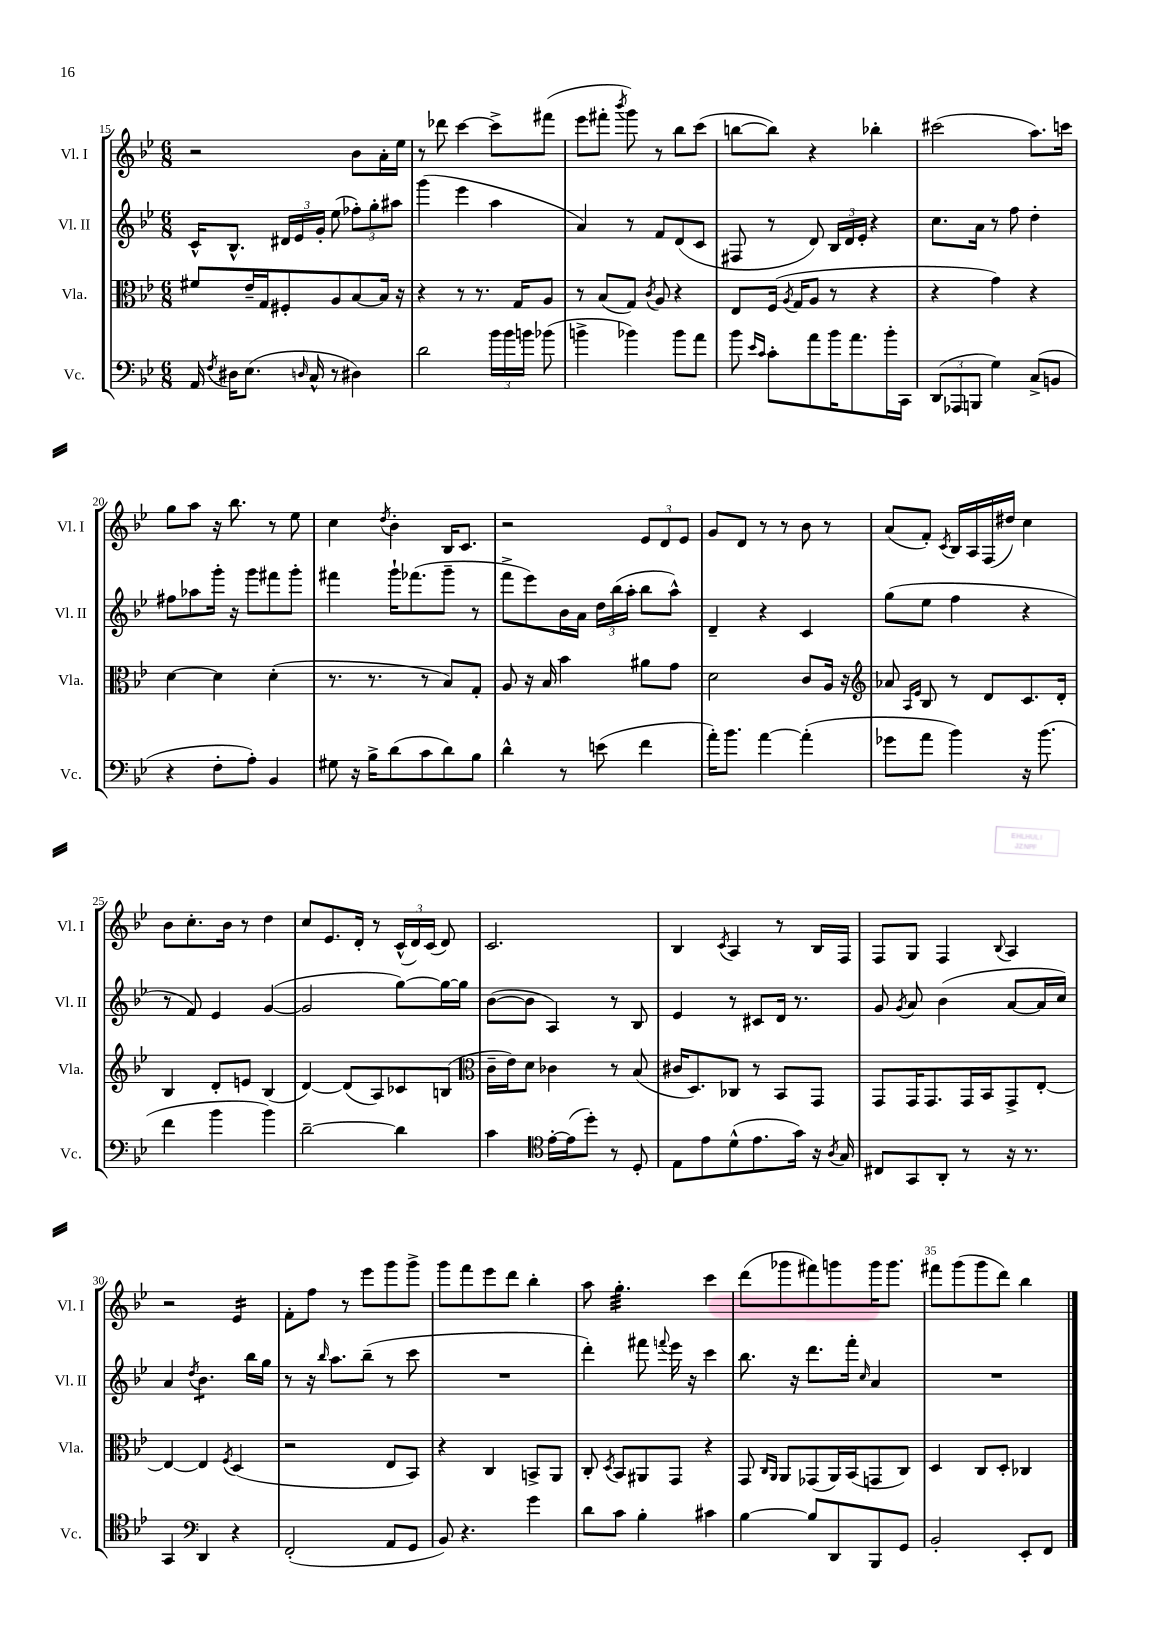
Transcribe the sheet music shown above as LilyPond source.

<<
\new StaffGroup <<
\new Staff = "s0" \with { instrumentName = "Vl. I" shortInstrumentName = "Vl. I" } {
    \clef treble \key bes \major \numericTimeSignature \time 6/8
    \autoBeamOff r2 bes'8[ a'16-. ees''16] |
    r8 des'''8 c'''4~ c'''8[-> fis'''8]( |
    ees'''8[ fis'''8]-. \acciaccatura { bes'''8 } g'''8) r8 bes''8[ c'''8]( |
    b''8[~ b''8]) r4 bes''4-. |
    cis'''2( a''8.[) c'''16] |
    g''8[ a''8] r16 bes''8. r8 ees''8 |
    c''4 \acciaccatura { d''8 } bes'4-. bes16[ c'8.] |
    r2 \tuplet 3/2 { ees'8[ d'8 ees'8] } |
    g'8[ d'8] r8 r8 bes'8 r8 |
    a'8[( f'8]-.) \acciaccatura { c'8 } bes16[ a16 f16( dis''16]) c''4 |
    bes'8[ c''8.-. bes'16] r8 d''4 |
    c''8[ ees'8. d'16]-. r8 \tuplet 3/2 { c'16[-^( d'16) c'16]( } d'8) |
    c'2. |
    bes4 \acciaccatura { c'8 } a4 r8 bes16[ f16] |
    f8[ g8] f4 \appoggiatura { bes8 } a4 |
    r2 ees'4:16 |
    f'8[-. f''8] r8 ees'''8[ g'''8 g'''8]-> |
    g'''8[ f'''8 ees'''8 d'''8] bes''4-. |
    a''8 g''4.:32-. c'''4 |
    d'''8[( ges'''8 fis'''8) g'''8 g'''16 g'''8.] |
    fis'''8[ g'''8( g'''8 d'''8]) bes''4 \bar "|." |
}
\new Staff = "s1" \with { instrumentName = "Vl. II" shortInstrumentName = "Vl. II" } {
    \clef treble \key bes \major \numericTimeSignature \time 6/8
    \autoBeamOff c'16[-^ bes8.]-^ \tuplet 3/2 { dis'16[ ees'16 g'16]-. } ees''8( \tuplet 3/2 { fes''8[-.) g''8-. ais''8] } |
    g'''4( ees'''4 a''4 |
    a'4) r8 f'8[ d'8( c'8] |
    fis8 r8 d'8) \tuplet 3/2 { bes16[ d'16 ees'16]-. } r4 |
    c''8.[ a'16] r8 f''8 d''4-. |
    fis''8[ aes''8 g'''16]-. r16 g'''8[ fis'''8 g'''8]-. |
    fis'''4 g'''16[-! fes'''8.( g'''8]-- r8 |
    f'''8[-> ees'''8) bes'16 a'16] \tuplet 3/2 { d''16[ bes''16( a''16]-. } bes''8[ a''8]-^) |
    d'4-- r4 c'4 |
    g''8[( ees''8] f''4 r4 |
    r8 f'8) ees'4 g'4~( |
    g'2 g''8[~) g''16~ g''16] |
    bes'8[~( bes'8] a4) r8 bes8 |
    ees'4 r8 cis'8[ d'16] r8. |
    g'8 \acciaccatura { g'8 } a'8 bes'4( a'8[~ a'16 c''16]) |
    a'4 \acciaccatura { d''8 } bes'4.:8 bes''16[ g''16] |
    r8 r16 \grace { bes''16 } a''8.[ bes''8]--( r8 c'''8 |
    R2. |
    d'''4-.) fis'''8 \appoggiatura { f'''8 } ees'''16 r16 c'''4 |
    bes''8. r16 d'''8.[ f'''16]-. \grace { c''16 } a'4 |
    R2. \bar "|." |
}
\new Staff = "s2" \with { instrumentName = "Vla." shortInstrumentName = "Vla." } {
    \clef alto \key bes \major \numericTimeSignature \time 6/8
    \autoBeamOff fis'8[ ees'16-- g16 fis8-. a8 bes8~ bes16] r16 |
    r4 r8 r8. g16[ a8] |
    r8 bes8[( g8]) \acciaccatura { c'8 } a8 r4 |
    ees8[ f16]( \acciaccatura { a8 } g16[ a8] r8 r4 |
    r4 g'4) r4 |
    d'4~ d'4 d'4-.( |
    r8. r8. r8 bes8[) g8]-. |
    a8 r16 bes16 bes'4 ais'8[ g'8] |
    d'2 c'8[ a16] r16 |
    \clef treble aes'8 \grace { a16[ ees'16] } bes8 r8 d'8[ c'8. d'16]-. |
    bes4 d'8[-. e'8] bes4( |
    d'4~) d'8[( a8) ces'8 b8]( |
    \clef alto c'16[-- ees'16) d'8] ces'4 r8 bes8( |
    cis'16[ d8.) ces8] r8 bes,8[ g,8] |
    g,8[ g,16 g,8. g,16 bes,16 g,8-> ees8]~-. |
    ees4~ ees4 \acciaccatura { f8 } d4( |
    r2 ees8[ bes,8]) |
    r4 c4 b,8[-> a,8] |
    c8-. \acciaccatura { d8 } bes,8[ ais,8 g,8] r4 |
    g,8 \grace { c16[ a,16] } a,8[ ges,8( a,16) bes,16( g,8 c8]) |
    d4 c8[ d8]-. ces4 \bar "|." |
}
\new Staff = "s3" \with { instrumentName = "Vc." shortInstrumentName = "Vc." } {
    \clef bass \key bes \major \numericTimeSignature \time 6/8
    \autoBeamOff a,16 \acciaccatura { f8 } dis16[ ees8.]( \grace { d16 } c16-^ r8 dis4) |
    d'2 \tuplet 3/2 { bes'16[ bes'16 b'16] } bes'8( |
    b'4-> bes'4) bes'8[ a'8] |
    bes'8 \grace { ees'16[ c'16] } c'8[-. a'8 bes'16 a'8. bes'16-. c,16] |
    \tuplet 3/2 { d,8[( aes,,8 b,,8] } g4) c8[->( b,8] |
    r4 f8[-. a8]-.) bes,4 |
    gis8 r16 bes16[-> d'8( c'8 d'8) bes8] |
    d'4-^ r8 e'8( f'4 |
    a'16[-.) bes'8.] a'4~ a'4-.( |
    ges'8[ a'8] bes'4) r16 bes'8.( |
    f'4 bes'4 bes'4) |
    d'2~-- d'4 |
    c'4 \clef tenor ees'16[~-. ees'16( d''8]-.) r8 d8-. |
    ees8[ ees'8 d'8-^( ees'8. g'16]) r16 \acciaccatura { a8 } g16 |
    cis8[ g,8 a,8]-. r8 r16 r8. |
    g,4 \clef bass d,4 r4 |
    f,2-.( a,8[ g,8] |
    bes,8) r4. g'4 |
    d'8[ c'8] bes4-. cis'4 |
    bes4~ bes8[ d,8 bes,,8 g,8] |
    bes,2-. ees,8[-. f,8] \bar "|." |
}
>>
>>
\layout { \context { \Score currentBarNumber = #15 \override BarNumber.break-visibility = ##(#f #t #t) barNumberVisibility = #(every-nth-bar-number-visible 5) } }
